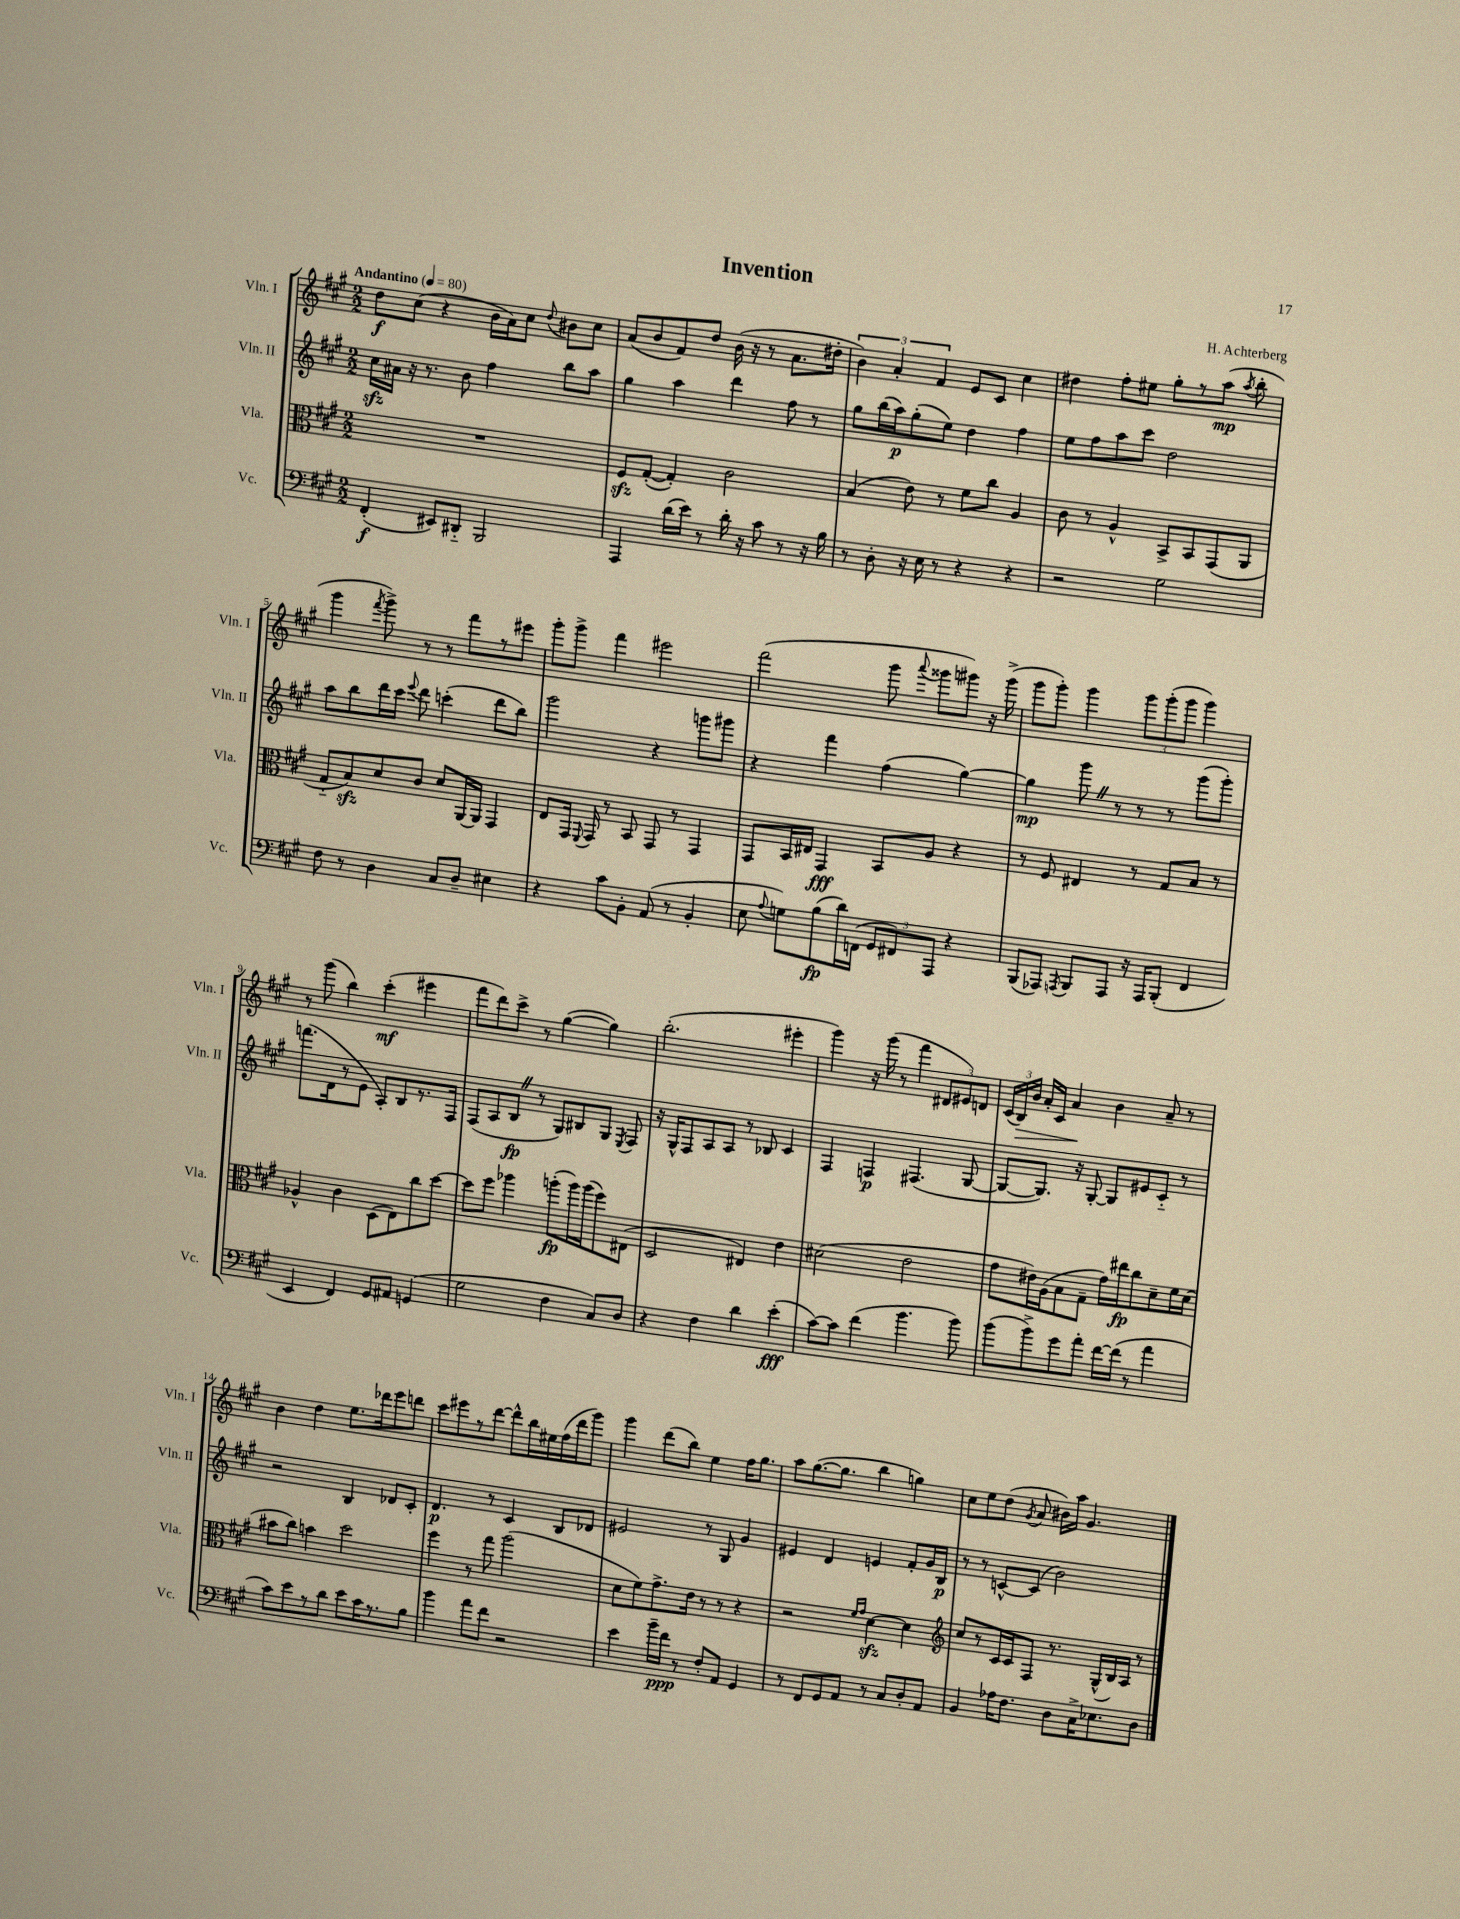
\header { title = "Invention" composer = "H. Achterberg" }
<<
\new StaffGroup <<
\new Staff = "s0" \with { instrumentName = "Vln. I" shortInstrumentName = "Vln. I" } {
    \clef treble \key a \major \numericTimeSignature \time 2/2 \tempo "Andantino" 4 = 80
    \autoBeamOff d''8[\f cis''8]( r4 b'16[ a'16) cis''8] \appoggiatura { d''8 } bis'8[ cis''8] |
    a'8[( b'8 fis'8) d''8] b'16( r16 r8 a'8.[ dis''16]-. |
    \tuplet 3/2 { b'4) a'4-. fis'4 } e'8[ cis'8] cis''4 |
    dis''4 fis''8[-. eis''8] gis''8[-. r8 a''8]\mp( \acciaccatura { a''8 } b''8-. |
    gis'''4 \acciaccatura { fis'''8 } gis'''8->) r8 r8 fis'''8[ r8 eis'''8] |
    gis'''8[-. gis'''8]-> fis'''4 eis'''2 |
    fis'''2( gis'''8 \appoggiatura { a'''8 } gisis'''8[ gis'''8]) r16 gis'''16->( |
    gis'''8[ gis'''8]-.) gis'''4 \tuplet 3/2 { gis'''8[ gis'''8-.( gis'''8] } gis'''4) |
    r8 gis'''8( b''4) cis'''4-.\mf( eis'''4 |
    fis'''8[ d'''8) cis'''8]-> r8 gis''4~( gis''4) |
    b''2.-.( eis'''4-. |
    gis'''4) r16 gis'''16( r8 fis'''4 \tuplet 3/2 { dis'8[ eis'8) d'8] } |
    \tuplet 3/2 { cis'16[( b16\>) b'16] } a'16[-. cis'16] a'4\! b'4 a'8-- r8 |
    b'4 d''4 e''8.[ des'''16 e'''8 d'''8] |
    cis'''8[ eis'''8 r8 d'''8]~ d'''8[-^ b''16 eis''16 fis''16( d'''16 gis'''8]) |
    gis'''4 d'''8[( b''8]) e''4 fis''16[ gis''8.] |
    a''8[ gis''8.~( gis''8.] b''4 g''4) |
    cis''8[ e''8 d''8]( \acciaccatura { gis'8 } a'8 bis'16[) a''16] gis'4. \bar "|." |
}
\new Staff = "s1" \with { instrumentName = "Vln. II" shortInstrumentName = "Vln. II" } {
    \clef treble \key a \major \numericTimeSignature \time 2/2
    \autoBeamOff cis''16[\sfz ais'16] r16 r8. b'8 fis''4 b''8[ a''8] |
    gis''4 a''4 d'''4 fis''8 r8 |
    gis''8[ b''16( a''16\p) gis''8-.( e''8]) d''4 fis''4 |
    e''8[ fis''8 a''8 cis'''8] d''2 |
    a''8[ b''8 d'''16 cis'''16] \appoggiatura { e'''8 } d'''8 c'''4-.( d'''8[ b''8]) |
    gis'''2 r4 g'''8[ gis'''8] |
    r4 fis'''4 fis''4( gis''4~) |
    gis''4\mp gis'''8 \once \override BreathingSign.text = \markup { \musicglyph "scripts.caesura.straight" } \breathe r8 r8 r8 gis'''8[( gis'''8]-.) |
    f'''8.[( d'16 r8 e'8] a8[-.) b8 r8. fis16] |
    fis8[( a8 b8]\fp \once \override BreathingSign.text = \markup { \musicglyph "scripts.caesura.straight" } \breathe r8 gis8[) bis8 gis8] \acciaccatura { e8 } fis8 |
    r16 gis16[-^ fis8 a8 a8] r8 bes8 cis'4 |
    fis4 f4\p fis4.( gis8~ |
    gis8[~ gis8.]) r16 gis8~-. gis8[ eis'8 cis'8]-_ r8 |
    r2 b4 des'8[ cis'8]-. |
    d'4.\p r8 cis'4 b8[ des'8] |
    eis'2 r8 gis8 gis'4 |
    eis'4 d'4 e'4 fis'8[-. gis'16 b16]\p |
    r8 r8 c'8[~-^ c'8]( b'2) \bar "|." |
}
\new Staff = "s2" \with { instrumentName = "Vla." shortInstrumentName = "Vla." } {
    \clef alto \key a \major \numericTimeSignature \time 2/2
    \autoBeamOff R1 |
    fis8[\sfz gis8]~-.( gis4-.) cis'2 |
    b4( e'8) r8 fis'8[ cis''8] a4 |
    cis'8 r8 a4-^ b,8[-> b,8 gis,8( a,8] |
    gis8[-_ b8\sfz) d'8 cis'8] d'8[ a,16~ a,16] gis,4 |
    e8[ gis,16] \appoggiatura { fis,8 } gis,16 r8 b,8 gis,8 r8 gis,4 |
    gis,8[ b,16 eis16] gis,4\fff b,8[ a8] r4 |
    r8 fis8 eis4 r8 gis8[ b8] r8 |
    aes4-^ cis'4 d8[( e8) cis''8 d''8]~ |
    d''8[ fis''8] aes''4 a''8[-.\fp( a''16) a''16( fis''8) eis8]( |
    d2 eis4) e'4 |
    dis'2( e'2 |
    gis'8[ eis'16) a16( b8 gis8]-- gis'16[) eis''16\fp cis''8 d'8-- fis'16 d'16]( |
    bis'8[ cis''8]) b'4 d''2 |
    fis''4 r8 gis''8 a''2( |
    d'8[ fis'8) gis'8.-> e'16] r8 r8 r4 |
    r2 \grace { fis'16[ gis'16] } d'4~\sfz d'4 |
    \clef treble cis''8[ r8 cis'16 cis'16 fis8] r8. gis16[-^( b16) a16] r8 \bar "|." |
}
\new Staff = "s3" \with { instrumentName = "Vc." shortInstrumentName = "Vc." } {
    \clef bass \key a \major \numericTimeSignature \time 2/2
    \autoBeamOff fis,4-.\f( eis,8[) dis,8]-_ b,,2 |
    a,,4 d'16[( e'16]) r8 d'16-. r16 cis'8 r8 r16 b16 |
    r8 d8-. r16 e16 r8 r4 r4 |
    r2 gis2 |
    fis8 r8 d4 cis8[ d8]-- eis4 |
    r4 cis'8[ b,8]-. a,8( r8 b,4-. |
    e8 \appoggiatura { a8 } g8[) b8\fp( d'16) f,16]( \tuplet 3/2 { gis,8[ fis,8) a,,8] } r4 |
    b,,8[( aes,,8]) \acciaccatura { a,,8 } b,,8[ a,,8] r16 a,,16[ b,,8]-.( fis,4 |
    e,4 fis,4) gis,8[ ais,8] g,4( |
    gis2 fis4 cis8[) d8] |
    r4 fis4 d'4 e'4-.\fff( |
    cis'8[~) cis'8] fis'4( b'4. b'8) |
    b'8[( b'8->) gis'8 a'8]-. fis'16[~ fis'16]( r8 a'4 |
    cis'8[) e'8 r8 d'8] e'8[ cis'16 r8. b8] |
    b'4 a'8[ fis'8] r2 |
    e'4 b'16[-- fis'16]\ppp r8 fis8[-. a,8] gis,4 |
    r8 fis,8[ gis,8 a,8] r8 cis8[ d8-. a,8] |
    b,4 aes16[ fis8.] d8[ cis16-> ees8. d8] \bar "|." |
}
>>
>>
